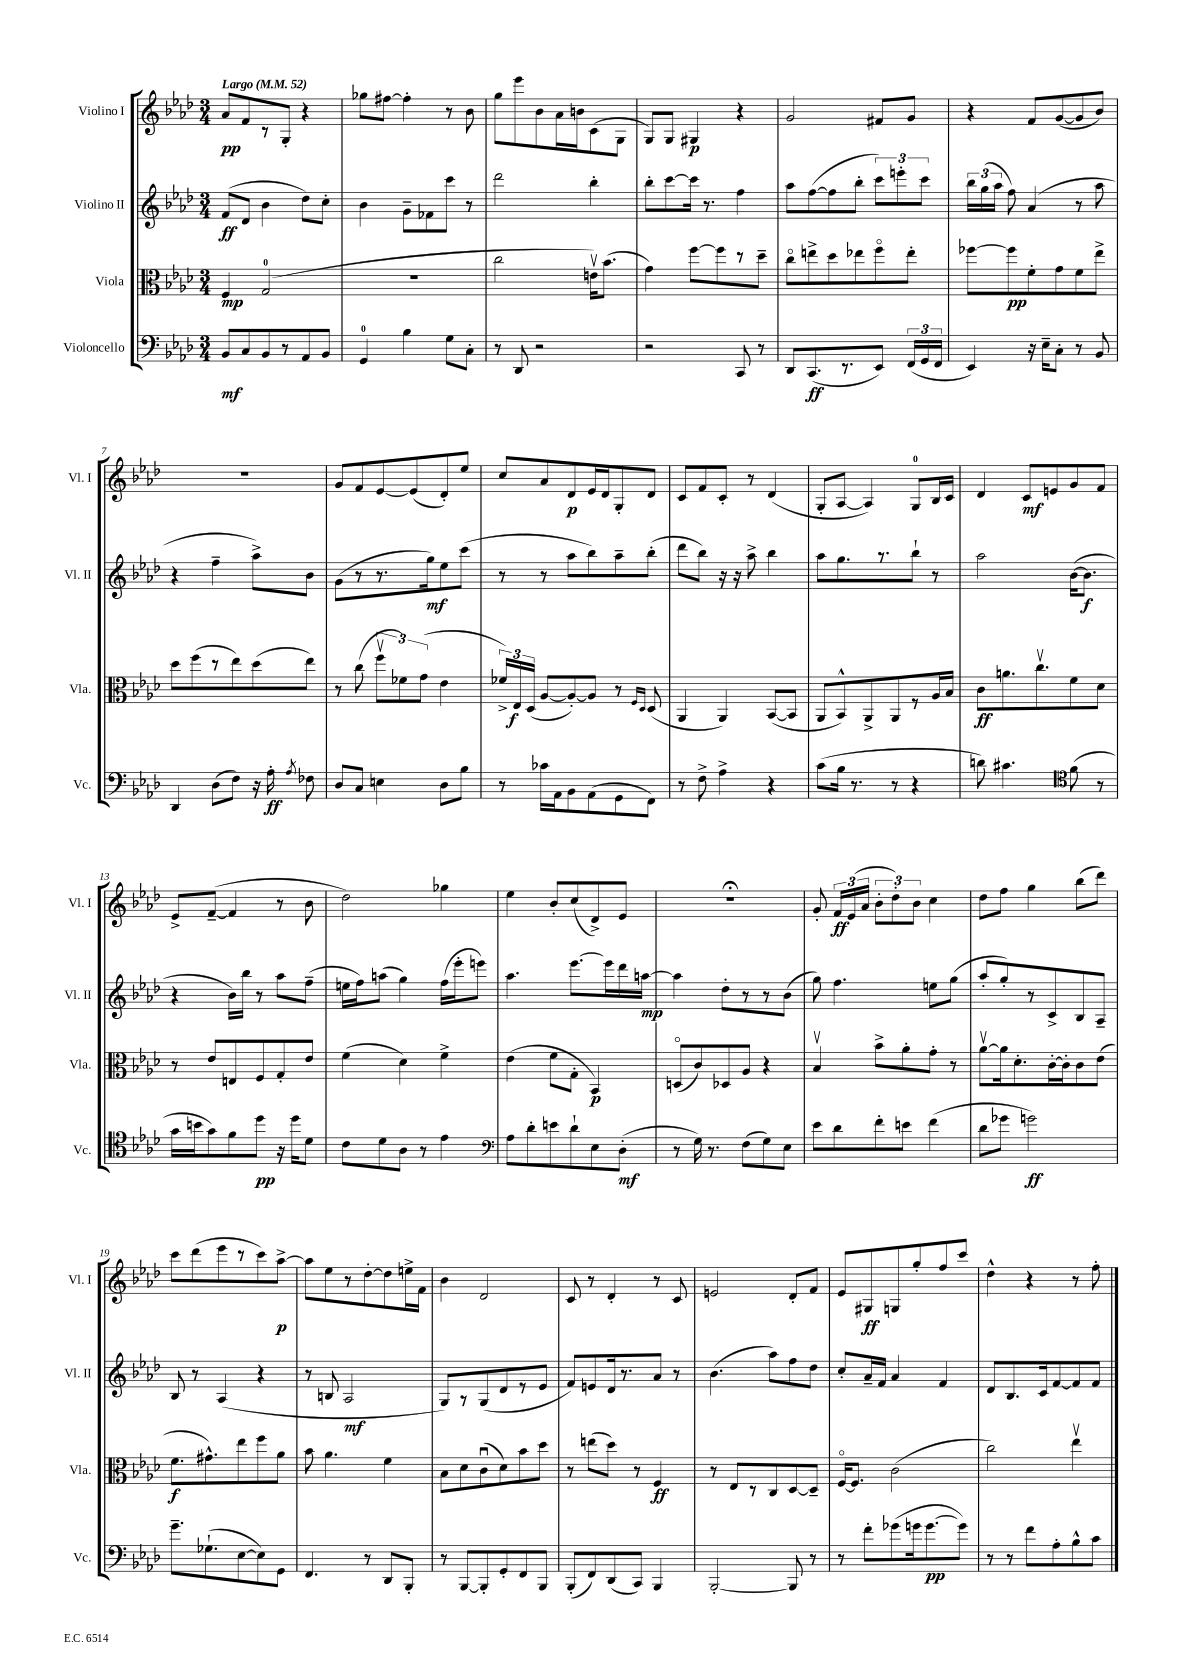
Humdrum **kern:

**kern	**kern	**kern	**kern
*staff4	*staff3	*staff2	*staff1
*clefF4	*clefC3	*clefG2	*clefG2
*k[b-e-a-d-]	*k[b-e-a-d-]	*k[b-e-a-d-]	*k[b-e-a-d-]
*M3/4	*M3/4	*M3/4	*M3/4
*MM52	*MM52	*MM52	*MM52
8BB-	4F	(8f	8a-
8C	.	8d-	8f
8BB-	(2G	4b-	8r
8r	.	.	8G'
8AA-	.	8dd-)	4r
8BB-	.	8cc'	.
=	=	=	=
4GG	2.r	4b-	8gg-
.	.	.	[8ff#
4B-	.	8g~	4ff#']
.	.	8f-	.
8G	.	8ccc	8r
8C'	.	8r	8b-
=	=	=	=
8r	2cc	2ddd-	8gg
8DD-	.	.	8eee-
2r	.	.	8b-
.	.	.	16a-
.	.	.	16b
.	16ev)	4bb-'	(8c
.	(8.b-	.	.
.	.	.	8G
=	=	=	=
2r	4g)	8bb-'	8G)
.	.	[8ccc	8G
.	[8ff	16ccc]	4G#
.	.	8.r	.
.	8ff]	.	.
8CC	8r	4ff	4r
8r	8dd-~	.	.
=	=	=	=
8DD-	8cco	8aa-	2g
(8.CC	8ee^	([8ff	.
.	8dd-	8ff]	.
8.r	.	.	.
.	8ee-	8bb-'	.
8EE-)	8ffo	12ccc)	8f#
.	.	12eee'	.
(24FF	8ee-'	.	8g
24GG	.	12ccc	.
24FF	.	.	.
=	=	=	=
4EE-)	[8ff-	24bb-	4r
.	.	(24gg	.
.	.	24aa-	.
.	8ff-]	8ff)	.
16r	8f'	(4a-	8f
16E-~	.	.	.
8C'	8g	.	([8g
8r	8f	8r	8g]
8BB-	8ee-^	8aa-	8b-)
=	=	=	=
4DD-	8dd-	4r	2.r
.	(8ff	.	.
(8D-	8r	4ff~	.
8F)	8ee-)	.	.
16r	(8dd-	8aa-^)	.
16A-'	.	.	.
8qA-	.	.	.
8F-	8ee-)	8b-	.
=	=	=	=
8D-	8r	(8g	8g
8C	(8cc	8r	8f
4E	12ffv	8.r	[8e-
.	12f-)	.	.
.	.	.	(8e-]
.	(12g	.	.
.	.	16gg)	.
8D-	4e-	8ee-	8d-')
8B-	.	(8ccc	8ee-
=	=	=	=
8r	24f-^)	8r	8cc
.	24E-	.	.
.	(24D-	.	.
16c-	[8A-	8r	8a-
16AA-	.	.	.
8BB-	8A-'_)	8aa-	8d-
(8AA-	8A-]	8bb-)	16e-
.	.	.	16d-
8GG	8r	8aa-~	8G'
.	16qqF	.	.
.	16qqD-	.	.
8FF)	(8D-	(8bb-'	8d-
=	=	=	=
8r	4AA-	8ddd-	8c
8F^	.	8bb-)	8f
4A-^	4AA-)	16r	8c'
.	.	16r	.
.	.	8aa-^	8r
4r	([8BB-	4bb-	(4d-
.	8BB-]	.	.
=	=	=	=
(8c	8AA-	8aa-	8G'
16B-	8BB-^^)	8.gg	[8A-
8.r	.	.	.
.	8AA-^	.	4A-])
.	.	8.r	.
8r	8AA-	.	.
4r	8r	8bb-`	8G
.	16A-	8r	16B-
.	16B-	.	16c
=	=	=	=
8d)	8c	2aa-	4d-
4.c#	8.a	.	.
.	.	.	8c
.	8.ccv	.	.
.	.	.	8e
*clefC4	*	*	*
(8f	8f	([16b-	8g
.	.	8.b-]	.
8r	8d-	.	8f
=	=	=	=
16g	8r	4r	8e-^
16b	.	.	.
8g)	8e-	.	([8f~
8f	8E	16b-)	4f]
.	.	16bb-	.
8dd-	8F	8r	.
16r	8G'	8aa-	8r
16dd-	.	.	.
8d-	8e-	(8ff~	8b-
=	=	=	=
8c	(4f	16ee	2dd-)
.	.	16ff)	.
8d-	.	(8aa	.
8A-	4d-)	4gg)	.
8r	.	.	.
4e-	4f^	(16ff	4gg-
.	.	16eee-'	.
.	.	8eee)	.
=	=	=	=
*clefF4	*	*	*
8A-	(4e-	4.aa-	4ee-
8d-'	.	.	.
8e	8f	.	8b-'
8d-`	8G'	[8.eee-	(8cc
8E-	4BB-)	.	8d-^)
.	.	16eee-]	.
(8D-'	.	16ddd-	8e-
.	.	[16aa	.
=	=	=	=
8r	(8Do	4aa]	2.r;
16G)	8c)	.	.
8.r	.	.	.
.	8D-	8dd-'	.
(8F	8A-	8r	.
8G)	4r	8r	.
8E-	.	(8b-	.
=	=	=	=
8e-	4B-v	8gg)	8g'
8d-	.	4.ff	24f
.	.	.	(24e-
.	.	.	24a-
8f'	8b-^	.	12b-'
.	.	.	12dd-')
8e	8a-'	.	.
.	.	.	12b-
(4f	8g'	8ee	4cc
.	8r	(8gg	.
=	=	=	=
8d-	[8a-v	8aa-'	8dd-
8g-	16a-]	8gg')	8ff
.	8.d-'	.	.
2g)	.	8r	4gg
.	[16c'	8c^	.
.	16c']	.	.
.	8c	8B-	(8bb-
.	(8e-	8A-~	8ddd-)
=	=	=	=
8.g~	8.f	8B-	8ccc
.	.	8r	(8ddd-
(8.G-`	8.g#^^)	.	.
.	.	(4A-	8eee-
[8E-	8ee-	.	8r
8E-])	8ff	4r	8ccc)
8GG	8a-	.	[8aa-^
=	=	=	=
4.FF	8b-	8r	8aa-]
.	4.a-	8B	8ee-
.	.	2A-	8r
8r	.	.	[8dd-'
8DD-	4f	.	8dd-]
8BBB-'	.	.	16ee^
.	.	.	16f
=	=	=	=
8r	8B-	8G)	4b-
[8BBB-	8d-	8r	.
8BBB-']	(8cu	(8G	2d-
8GG'	8d-)	8d-	.
8FF	8b-	8r	.
8BBB-	8dd-	8e-	.
=	=	=	=
(8BBB-'	8r	8f)	8c
8FF)	(8ee	8e	8r
(8DD-	8dd-)	16d-	4d-'
.	.	8.r	.
8CC)	8r	.	.
4BBB-	4F	8a-	8r
.	.	8r	8c
=	=	=	=
[2BBB-'	8r	(4.b-	2e
.	8E-	.	.
.	8r	.	.
.	8C	8aa-)	.
8BBB-]	[8D-	8ff	8d-'
8r	8D-~]	8dd-	8f
=	=	=	=
8r	[16Fo	8cc'	8e-
.	8.F]	.	.
8f'	.	16a-~	8G#
.	.	16f	.
(8g-	(2c	4a-	8G
16g	.	.	8gg'
[8.g	.	.	.
.	.	4f	8ff
8g])	.	.	8ccc
=	=	=	=
8r	2cc)	8d-	4dd-^^
8r	.	8.B-	.
8f	.	.	4r
.	.	16c	.
8A-'	.	[8f	.
8B-^^	4ee-v	8f]	8r
8c	.	8f	8ff'
==	==	==	==
*-	*-	*-	*-
